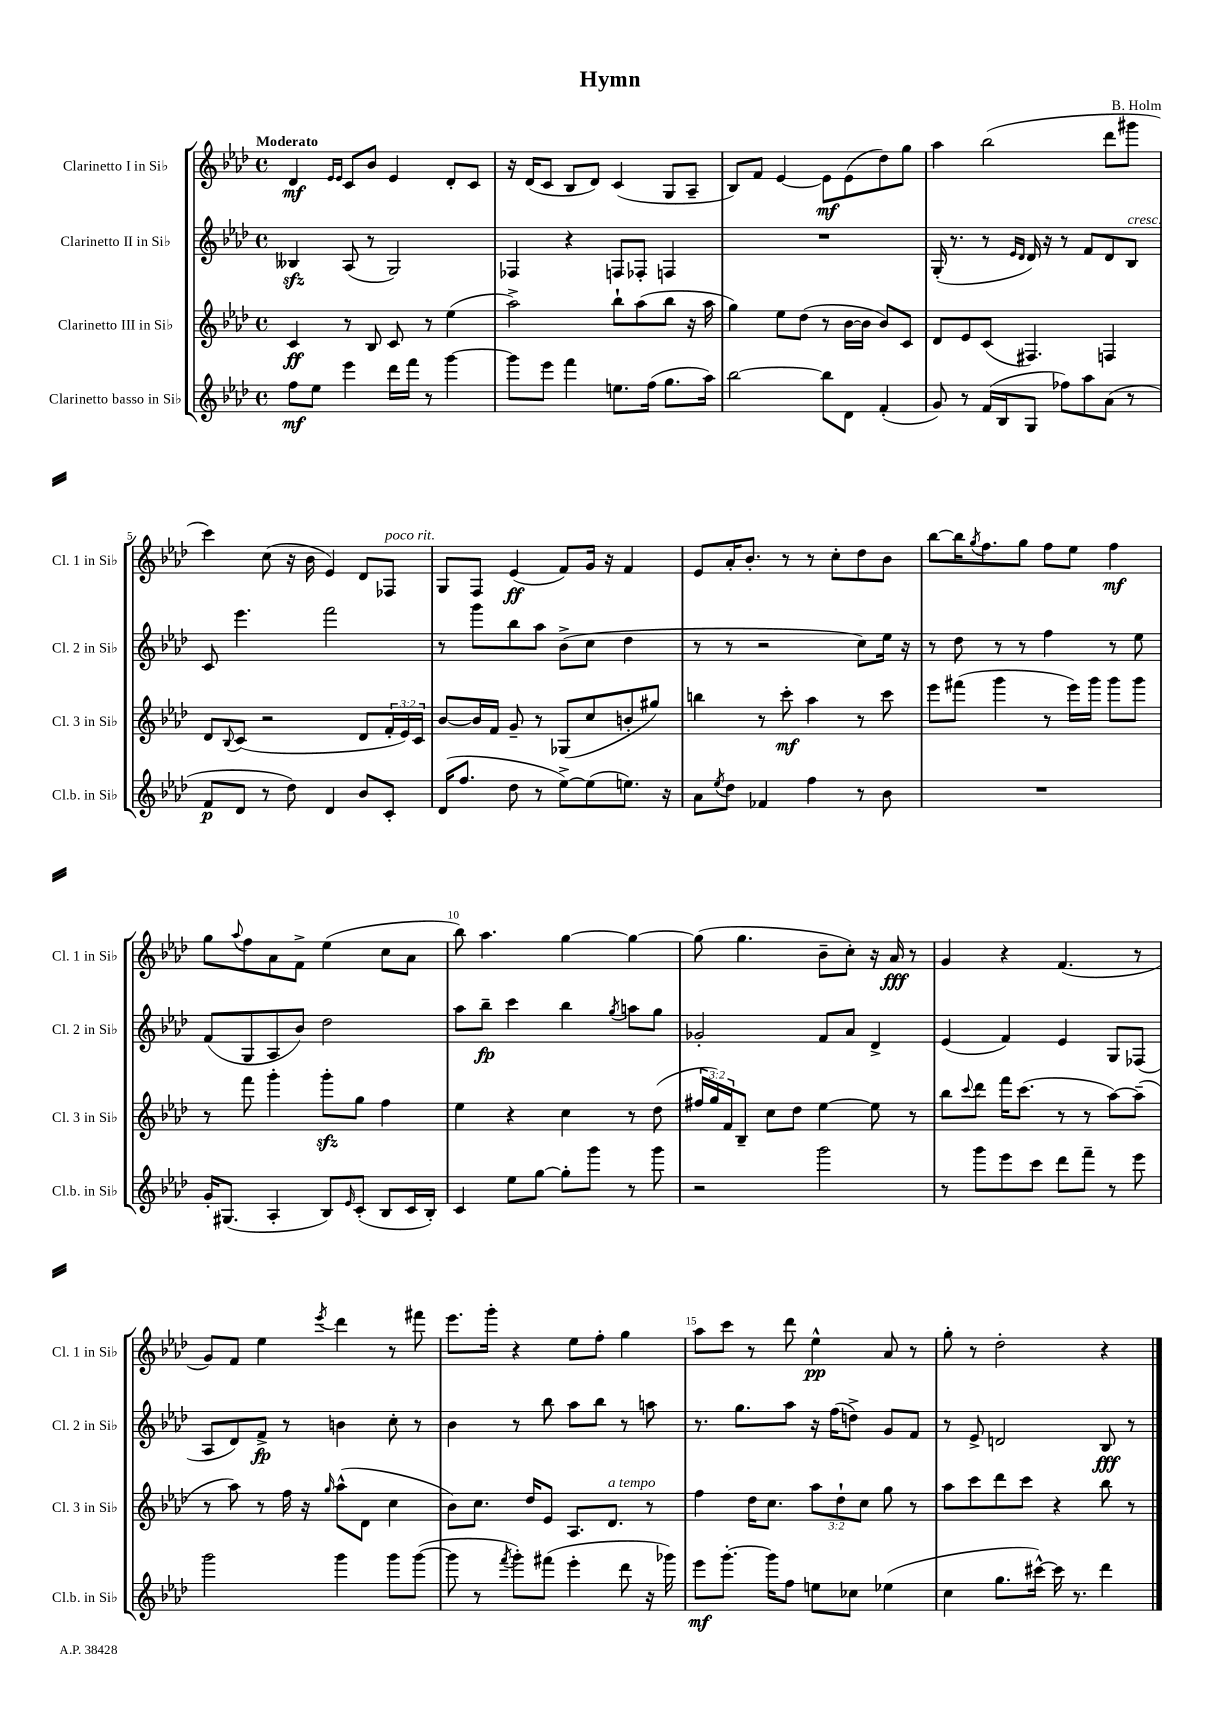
\header { title = "Hymn" composer = "B. Holm" }
<<
\new StaffGroup <<
\new Staff = "s0" \with { instrumentName = "Clarinetto I in Sib" shortInstrumentName = "Cl. 1 in Sib" } {
    \clef treble \key aes \major \defaultTimeSignature \time 4/4 \tempo "Moderato"
    des'4\mf \grace { ees'16 ees'16 } c'8 bes'8 ees'4 des'8-. c'8 |
    r16 des'16( c'8 bes8 des'8) c'4( g8 aes8-- |
    bes8) f'8 ees'4~ ees'8\mf ees'8( des''8) g''8 |
    aes''4 bes''2( des'''8 gis'''8 |
    c'''4) c''8( r16 bes'16 ees'4) des'8 fes8^\markup { \italic "poco rit." } |
    g8 f8 ees'4\ff( f'8) g'16 r16 f'4 |
    ees'8 aes'16-. bes'8.-. r8 r8 c''8-. des''8 bes'8 |
    bes''8~ bes''16 \acciaccatura { g''8 } f''8. g''8 f''8 ees''8 f''4\mf |
    g''8 \appoggiatura { aes''8 } f''8 aes'8 f'8-> ees''4( c''8 aes'8 |
    bes''8) aes''4. g''4~ g''4~ |
    g''8( g''4. bes'8-- c''8-.) r16 aes'16\fff r8 |
    g'4 r4 f'4.( r8 |
    g'8) f'8 ees''4 \acciaccatura { ees'''8 } des'''4 r8 fis'''8 |
    ees'''8. g'''16-. r4 ees''8 f''8-. g''4 |
    aes''8 c'''8 r8 des'''8 ees''4-^\pp aes'8 r8 |
    g''8-. r8 des''2-. r4 \bar "|." |
}
\new Staff = "s1" \with { instrumentName = "Clarinetto II in Sib" shortInstrumentName = "Cl. 2 in Sib" } {
    \clef treble \key aes \major \defaultTimeSignature \time 4/4
    beses4\sfz aes8( r8 g2) |
    fes4 r4 f8 fes8-. f4 |
    R1 |
    g16-.( r8. r8 \grace { ees'16 des'16 } des'16) r16 r8 f'8 des'8 bes8^\markup { \italic "cresc." } |
    c'8 ees'''4. f'''2 |
    r8 g'''8 bes''8 aes''8 bes'8->( c''8 des''4 |
    r8 r8 r2 c''8) ees''16 r16 |
    r8 des''8 r8 r8 f''4 r8 ees''8 |
    f'8( g8 aes8 bes'8) des''2 |
    aes''8 bes''8--\fp c'''4 bes''4 \acciaccatura { g''8 } a''8 g''8 |
    ges'2-. f'8 aes'8 des'4-> |
    ees'4( f'4) ees'4 g8 fes8( |
    aes8 des'8) f'8->\fp r8 b'4 c''8-. r8 |
    bes'4 r8 bes''8 aes''8 bes''8 r8 a''8 |
    r8. g''8. aes''8 r16 f''16( d''8->) g'8 f'8 |
    r8 ees'8-> d'2 bes8\fff r8 \bar "|." |
}
\new Staff = "s2" \with { instrumentName = "Clarinetto III in Sib" shortInstrumentName = "Cl. 3 in Sib" } {
    \clef treble \key aes \major \defaultTimeSignature \time 4/4 \override Staff.TupletNumber.text = #tuplet-number::calc-fraction-text
    c'4\ff r8 bes8 c'8 r8 ees''4( |
    aes''2->) bes''8-! aes''8( bes''8 r16 aes''16 |
    g''4) ees''8 des''8( r8 bes'16~ bes'16 bes'8) c'8 |
    des'8 ees'8 c'8( fis4.) f4 |
    des'8 \appoggiatura { bes8 } c'8( r2 des'8 \tuplet 3/2 { f'16-. ees'16) c'16 } |
    bes'8~ bes'16 f'16 g'8-- r8 ges8( c''8 b'8-. gis''8) |
    b''4 r8 c'''8-.\mf aes''4 r8 c'''8 |
    ees'''8 fis'''8( g'''4 r8 ees'''16) g'''16 g'''8 g'''8 |
    r8 f'''8 g'''4-. g'''8-.\sfz g''8 f''4 |
    ees''4 r4 c''4 r8 des''8( |
    \tuplet 3/2 { fis''16 g''16) f'16 } bes8-- c''8 des''8 ees''4~ ees''8 r8 |
    bes''8 \appoggiatura { c'''8 } des'''8 f'''16 c'''8.( r8 r8 aes''8~) aes''8--( |
    r8 aes''8) r8 f''16 r16 \grace { g''16 } aes''8-^( des'8 c''4 |
    bes'8) c''8. des''16 ees'8 aes8. des'8.^\markup { \italic "a tempo" } r8 |
    f''4 des''16 c''8. \tuplet 3/2 { aes''8 des''8-! c''8 } g''8 r8 |
    aes''8 c'''8 des'''8 c'''8 r4 bes''8 r8 \bar "|." |
}
\new Staff = "s3" \with { instrumentName = "Clarinetto basso in Sib" shortInstrumentName = "Cl.b. in Sib" } {
    \clef treble \key aes \major \defaultTimeSignature \time 4/4
    f''8\mf ees''8 ees'''4 des'''16 f'''16 r8 g'''4~ |
    g'''8 ees'''8 f'''4 e''8. f''16( g''8. aes''16) |
    bes''2~ bes''8 des'8 f'4-.( |
    g'8) r8 f'16( bes16 g8 fes''8) aes''8 aes'8( r8 |
    f'8\p des'8 r8 des''8) des'4 bes'8 c'8-. |
    des'16( f''8. des''8 r8 ees''8~->) ees''8( e''8.) r16 |
    aes'8 \acciaccatura { ees''8 } des''8 fes'4 f''4 r8 bes'8 |
    R1 |
    g'16-. gis8.( aes4-. bes8) \grace { ees'16 } c'8-.( bes8 c'16 bes16-.) |
    c'4 ees''8 g''8~ g''8-. g'''8 r8 g'''8 |
    r2 g'''2 |
    r8 g'''8 ees'''8 c'''8 des'''8 f'''8-- r8 ees'''8 |
    g'''2 g'''4 g'''8 g'''8~( |
    g'''8 r8 \acciaccatura { f'''8 } g'''8-.) fis'''8( ees'''4-. des'''8 r16 ges'''16) |
    ees'''8\mf g'''8.~-. g'''16 f''8 e''8 ces''8 ees''4( |
    c''4 g''8. cis'''16~-^) cis'''16 r8. des'''4 \bar "|." |
}
>>
>>
\layout { \context { \Score \override BarNumber.break-visibility = ##(#f #t #t) barNumberVisibility = #(every-nth-bar-number-visible 5) } }
